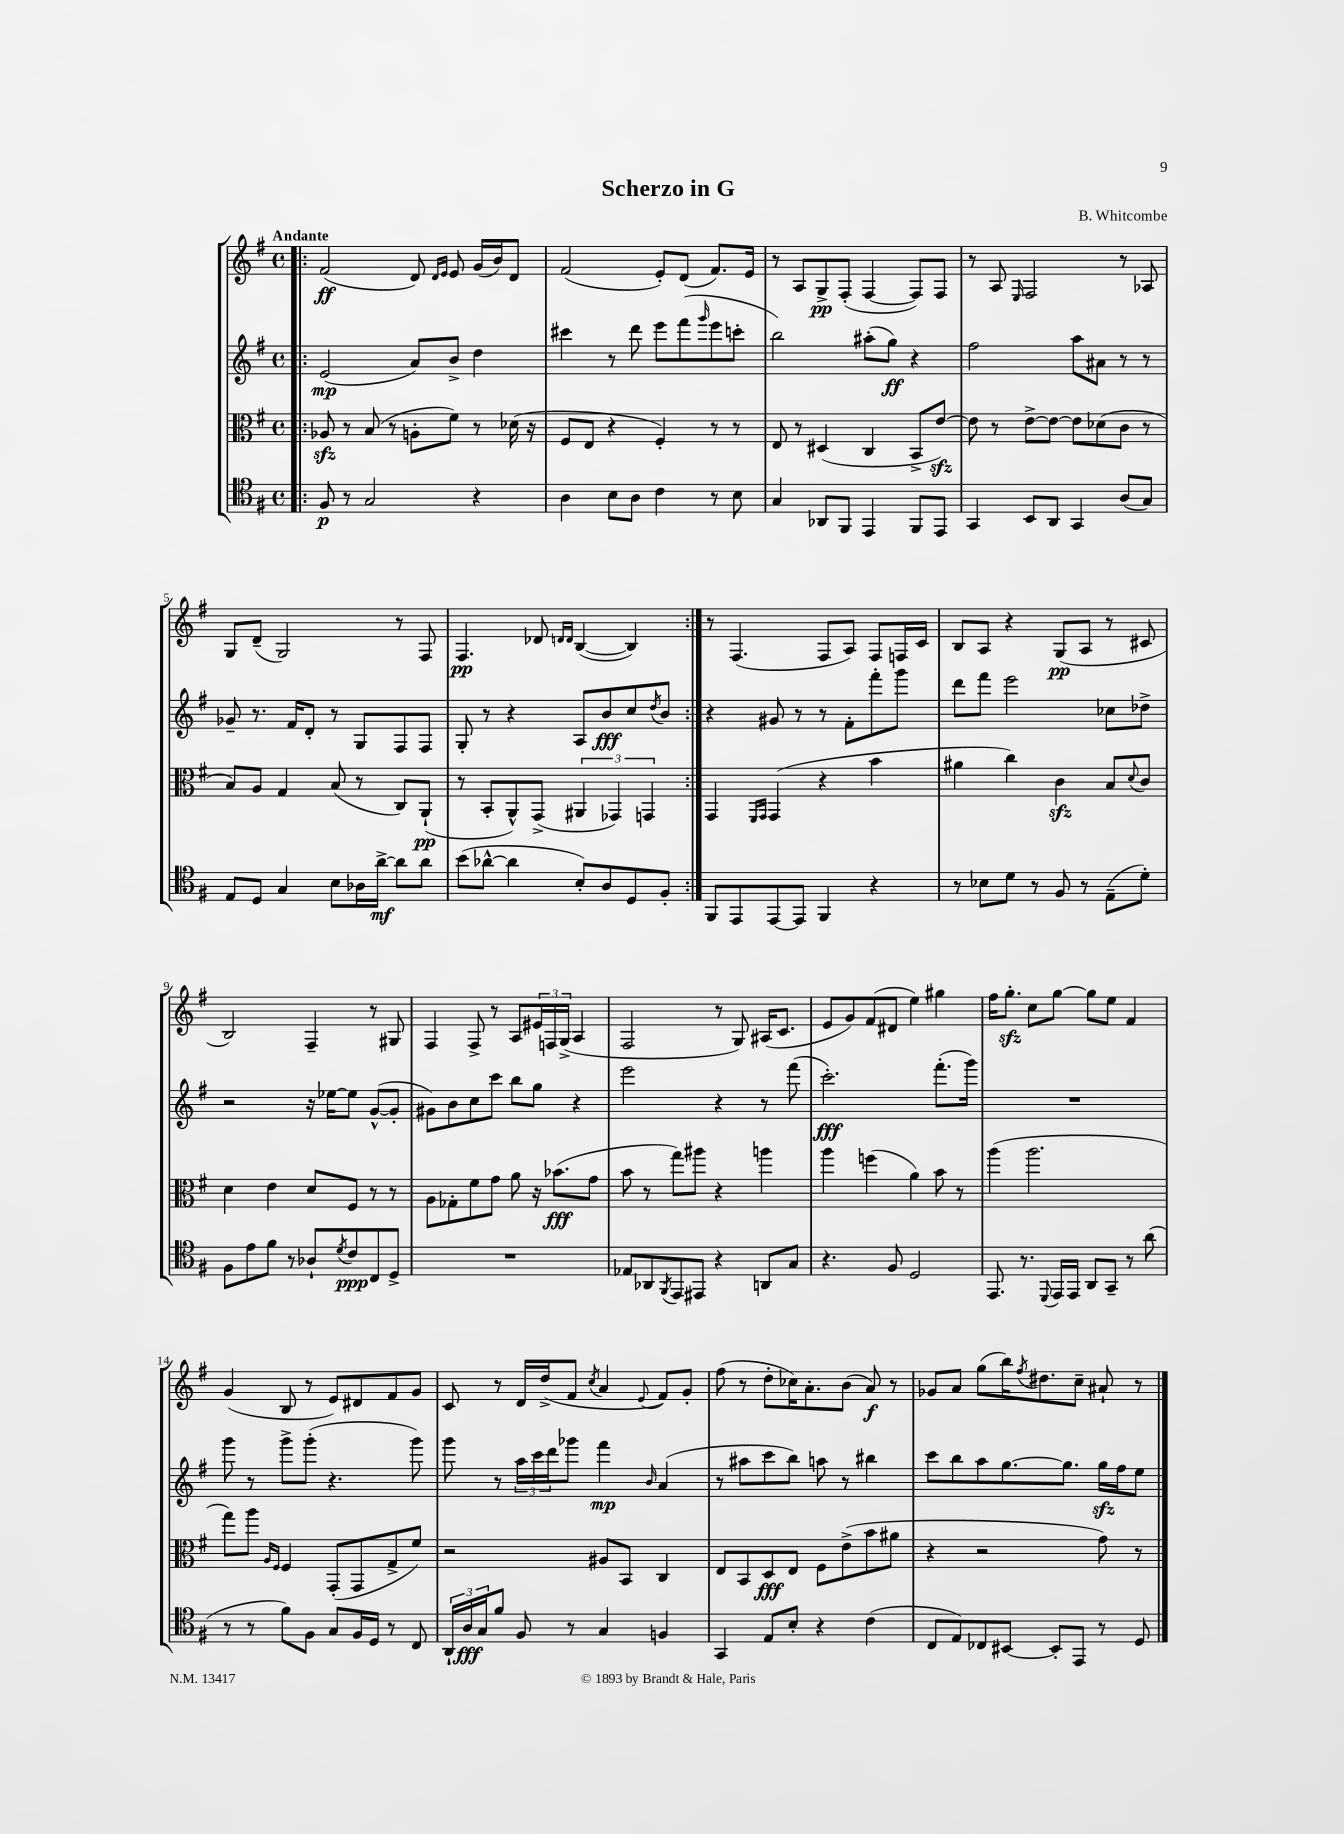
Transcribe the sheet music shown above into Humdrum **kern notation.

**kern	**dynam	**kern	**dynam	**kern	**dynam	**kern	**dynam
*part4	*part4	*part3	*part3	*part2	*part2	*part1	*part1
*staff4	*staff4	*staff3	*staff3	*staff2	*staff2	*staff1	*staff1
*clefC4	*	*clefC3	*	*clefG2	*	*clefG2	*
*k[f#]	*	*k[f#]	*	*k[f#]	*	*k[f#]	*
*M4/4	*	*M4/4	*	*M4/4	*	*M4/4	*
*met(c)	*	*met(c)	*	*met(c)	*	*met(c)	*
=1!|:	=1!|:	=1!|:	=1!|:	=1!|:	=1!|:	=1!|:	=1!|:
!	!	!	!	!	!	!LO:TX:a:B:t=Andante	!
8F#/	p	8A-Xzz/	.	(2e/	mp	(2f#/	ff
8r	.	8r	.	.	.	.	.
2G/	.	(8B/	.	.	.	.	.
.	.	8r	.	.	.	.	.
.	.	8An'\L	.	8a/L)	.	8d/)	.
.	.	.	.	.	.	16qqd/LL	.
.	.	.	.	.	.	16qqe/JJ	.
.	.	8f#\J)	.	8b^/J	.	8e/	.
4r	.	8r	.	4dd\	.	(16g/LL	.
.	.	.	.	.	.	16b/J)	.
.	.	(16d-X\	.	.	.	8d/J	.
.	.	16r	.	.	.	.	.
=2	=2	=2	=2	=2	=2	=2	=2
4A\	.	8F#/L	.	4ccc#X\	.	(2f#/	.
.	.	8E/J	.	.	.	.	.
8B\L	.	4r	.	8r	.	.	.
8A\J	.	.	.	8ddd\	.	.	.
4c\	.	4F#'/)	.	8eee\L	.	8e'/L)	.
.	.	.	.	(8fff#\	.	(8d/J	.
.	.	.	.	16qqggg/	.	.	.
8r	.	8r	.	8eee\	.	8.f#/L)	.
8B\	.	8r	.	8cccn'\J	.	.	.
.	.	.	.	.	.	16e/Jk	.
=3	=3	=3	=3	=3	=3	=3	=3
4G/	.	8E/	.	2bb\)	.	8r	.
.	.	8r	.	.	.	8A/L	.
8AA-X/L	.	(4D#X/	.	.	.	8G^/	pp
8FF#/J	.	.	.	.	.	(8F#'/J	.
4EE/	.	4C/	.	(8aa#X'\L	.	[4F#/	.
.	.	.	.	8gg\J)	ff	.	.
8FF#/L	.	8BB^/L	.	4r	.	8F#/L])	.
8EE/J	.	[8ezz/J)	.	.	.	8F#/J	.
=4	=4	=4	=4	=4	=4	=4	=4
4GG/	.	8e\]	.	2ff#\	.	8r	.
.	.	8r	.	.	.	8A/	.
.	.	.	.	.	.	16qqE/	.
8BB/L	.	[8e^\L	.	.	.	2F#/	.
8AA/J	.	8e\J_	.	.	.	.	.
4GG/	.	8e\L]	.	8aa\L	.	.	.
.	.	(8d-X\	.	8a#X\J	.	.	.
(8A/L	.	8c\J	.	8r	.	8r	.
8G/J)	.	8r	.	8r	.	8A-X/	.
!!LO:LB:g=z
=5	=5	=5	=5	=5	=5	=5	=5
8E/L	.	8B/L)	.	8g-X~/	.	8G/L	.
8D/J	.	8A/J	.	8.r	.	(8d~/J	.
4G/	.	4G/	.	.	.	2G/)	.
.	.	.	.	16f#/KL	.	.	.
.	.	.	.	8d'/J	.	.	.
8B\L	.	(8B/	.	8r	.	.	.
16A-X\L	.	8r	.	8G/L	.	.	.
[16a^\JJ	mf	.	.	.	.	.	.
8a\L]	.	8C/L)	.	8F#/	.	8r	.
8a\J	.	(8AA`/J	pp	8F#/J	.	8F#/	.
=6	=6	=6	=6	=6	=6	=6	=6
(8b\L	.	8r	.	8G'/	.	4.F#/	pp
[8a-X^^\J	.	8BB'/L	.	8r	.	.	.
4a-\]	.	8AA^^/)	.	4r	.	.	.
.	.	(8GG^/J	.	.	.	8d-X/	.
.	.	.	.	.	.	16qqdn/LL	.
.	.	.	.	.	.	16qqd/JJ	.
8B'/L)	.	6AA#X/	.	8A/L	.	([4B/	.
8A/	.	.	.	8b/	fff	.	.
.	.	6GG-X/)	.	.	.	.	.
8D/	.	.	.	8cc/	.	4B/])	.
.	.	6GGn/	.	.	.	.	.
.	.	.	.	8qdd/	.	.	.
8F#'/J	.	.	.	8b/J	.	.	.
=7:|!	=7:|!	=7:|!	=7:|!	=7:|!	=7:|!	=7:|!	=7:|!
8FF#/L	.	4GG/	.	4r	.	8r	.
8EE/	.	.	.	.	.	(4.F#/	.
.	.	16qqFF#/LL	.	.	.	.	.
.	.	16qqGG/JJ	.	.	.	.	.
[8EE/	.	(4GG/	.	8g#X/	.	.	.
8EE/J]	.	.	.	8r	.	.	.
4FF#/	.	4r	.	8r	.	8F#/L	.
.	.	.	.	8f#'\L	.	8A/J)	.
4r	.	4b\	.	8fff#'\	.	8F#/L	.
.	.	.	.	8ggg\J	.	16Fn/L	.
.	.	.	.	.	.	16c/JJ	.
=8	=8	=8	=8	=8	=8	=8	=8
8r	.	4a#X\	.	8ddd\L	.	8B/L	.
8B-X\L	.	.	.	8fff#\J	.	8A/J	.
8d\J	.	4cc\)	.	2eee\	.	4r	.
8r	.	.	.	.	.	.	.
8F#/	.	4czz\	.	.	.	(8G/L	pp
8r	.	.	.	.	.	8A/J	.
(8E~\L	.	8B/L	.	8cc-X\L	.	8r	.
.	.	8qqd/	.	.	.	.	.
8d'\J)	.	8c/J	.	8dd-X^\J	.	8c#X/	.
!!LO:LB:g=z
=9	=9	=9	=9	=9	=9	=9	=9
8F#\L	.	4d\	.	2r	.	2B/)	.
8e\	.	.	.	.	.	.	.
8f#\J	.	4e\	.	.	.	.	.
8r	.	.	.	.	.	.	.
8A-X`/L	.	8d/L	.	16r	.	4F#~/	.
.	.	.	.	[16ee-X\KL	.	.	.
8qd/	.	.	.	.	.	.	.
8c/	ppp	8F#/J	.	8ee-\J]	.	.	.
8C/	.	8r	.	([8g^^/L	.	8r	.
8D^/J	.	8r	.	8g'/J]	.	8G#X/	.
=10	=10	=10	=10	=10	=10	=10	=10
1r	.	8A\L	.	8g#X\L)	.	4F#/	.
.	.	8G-X'\	.	8b\	.	.	.
.	.	8f#\	.	8cc\	.	8F#^/	.
.	.	8g\J	.	8ccc\J	.	8r	.
.	.	8a\	.	8bb\L	.	8A/L	.
.	.	16r	.	8gg\J	.	24e#X/L	.
.	.	.	.	.	.	24Fn/	.
.	.	(8.b-X\L	fff	.	.	.	.
.	.	.	.	.	.	(24G^/JJ	.
.	.	.	.	4r	.	4A/	.
.	.	8g\J	.	.	.	.	.
=11	=11	=11	=11	=11	=11	=11	=11
8E-X/L	.	8b\	.	2eee\	.	2F#/	.
8AA-X/	.	8r	.	.	.	.	.
8qFF#/	.	.	.	.	.	.	.
8EE/	.	8gg\L)	.	.	.	.	.
8EE#X/J	.	8aa#X\J	.	.	.	.	.
4r	.	4r	.	4r	.	8r	.
.	.	.	.	.	.	8G/)	.
8AAn/L	.	4aan\	.	8r	.	(16A#X/KL	.
.	.	.	.	.	.	8.c/J	.
8G/J	.	.	.	(8fff#\	.	.	.
=12	=12	=12	=12	=12	=12	=12	=12
4.r	.	4aa\	.	2.ccc'\)	fff	8e/L	.
.	.	.	.	.	.	8g/)	.
.	.	(4ffn\	.	.	.	(8f#/	.
8F#/	.	.	.	.	.	8d#X/J	.
2D/	.	4a\)	.	.	.	4ee\)	.
.	.	8b\	.	(8.fff#'\L	.	4gg#X\	.
.	.	8r	.	.	.	.	.
.	.	.	.	16ggg\Jk)	.	.	.
=13	=13	=13	=13	=13	=13	=13	=13
8.EE/	.	(4aa\	.	1r	.	16ff#\KL	.
.	.	.	.	.	.	8.ggzz'\J	.
8.r	.	.	.	.	.	.	.
.	.	2.aa\	.	.	.	8cc\L	.
8qqDD/	.	.	.	.	.	.	.
16EE/LL	.	.	.	.	.	[8gg\J	.
16EE/JJ	.	.	.	.	.	.	.
8AA/L	.	.	.	.	.	8gg\L]	.
8GG~/J	.	.	.	.	.	8ee\J	.
8r	.	.	.	.	.	4f#/	.
(8a\	.	.	.	.	.	.	.
!!LO:LB:g=z
=14	=14	=14	=14	=14	=14	=14	=14
8r	.	8gg\L)	.	8ggg\	.	(4g/	.
8r	.	8aa\J	.	8r	.	.	.
.	.	16qqA/LL	.	.	.	.	.
.	.	16qqF#/JJ	.	.	.	.	.
8f#\L)	.	4F#/	.	8ggg^\L	.	8B/	.
8F#\J	.	.	.	(8ggg'\J	.	8r	.
8G/L	.	(8GG'/L	.	4.r	.	8e/L)	.
16F#/L	.	8GG/	.	.	.	8d#X/	.
16D/JJ	.	.	.	.	.	.	.
8r	.	8G^/	.	.	.	8f#/	.
8C/	.	8f#/J)	.	8ggg\)	.	8g/J	.
=15	=15	=15	=15	=15	=15	=15	=15
24AA`/LL	.	2r	.	8ggg\	.	8c/	.
24A/	fff	.	.	.	.	.	.
24G/J	.	.	.	.	.	.	.
8f#/J	.	.	.	8r	.	8r	.
8F#/	.	.	.	24aa\LL	.	16d/LL	.
.	.	.	.	24ccc\	.	.	.
.	.	.	.	.	.	(16dd^/J	.
.	.	.	.	24ddd\J	.	.	.
8r	.	.	.	8ggg-X\J	.	8f#/J	.
.	.	.	.	.	.	8qcc/	.
4G/	.	8A#X/L	.	4fff#\	mp	4a/	.
.	.	8BB/J	.	.	.	.	.
.	.	.	.	16qqb/	.	8qqe/	.
4Fn/	.	4C/	.	(4a/	.	8f#/L)	.
.	.	.	.	.	.	8g'/J	.
=16	=16	=16	=16	=16	=16	=16	=16
4GG/	.	8E/L	.	8r	.	(8ff#\	.
.	.	8BB/	.	8aa#X\L	.	8r	.
8E/L	.	8D/	fff	8ccc\	.	8dd'\L	.
8B'/J	.	8E/J	.	8bb\J)	.	16cc-X\K)	.
.	.	.	.	.	.	8.a'\	.
4r	.	8F#\L	.	8aan\	.	.	.
.	.	(8e^\	.	8r	.	(8b\J	.
(4c\	.	8b\	.	4bb#X\	.	8a/)	f
.	.	8a#X\J	.	.	.	8r	.
=17	=17	=17	=17	=17	=17	=17	=17
8C/L	.	4r	.	8ccc\L	.	8g-X/L	.
8E/)	.	.	.	8bb\	.	8a/J	.
8C-X/	.	2r	.	8aa\	.	(8gg\L	.
[8BB#X/J	.	.	.	[8.gg\	.	16bb\K)	.
.	.	.	.	.	.	8qff#/	.
.	.	.	.	.	.	8.dd#X\	.
8BB#'/L]	.	.	.	.	.	.	.
.	.	.	.	8.gg\J]	.	.	.
8EE/J	.	.	.	.	.	8cc~\J	.
8r	.	8g\)	.	16ggzz\LL	.	8a#X`/	.
.	.	.	.	16ff#\J	.	.	.
8D/	.	8r	.	8ee\J	.	8r	.
==	==	==	==	==	==	==	==
*-	*-	*-	*-	*-	*-	*-	*-
